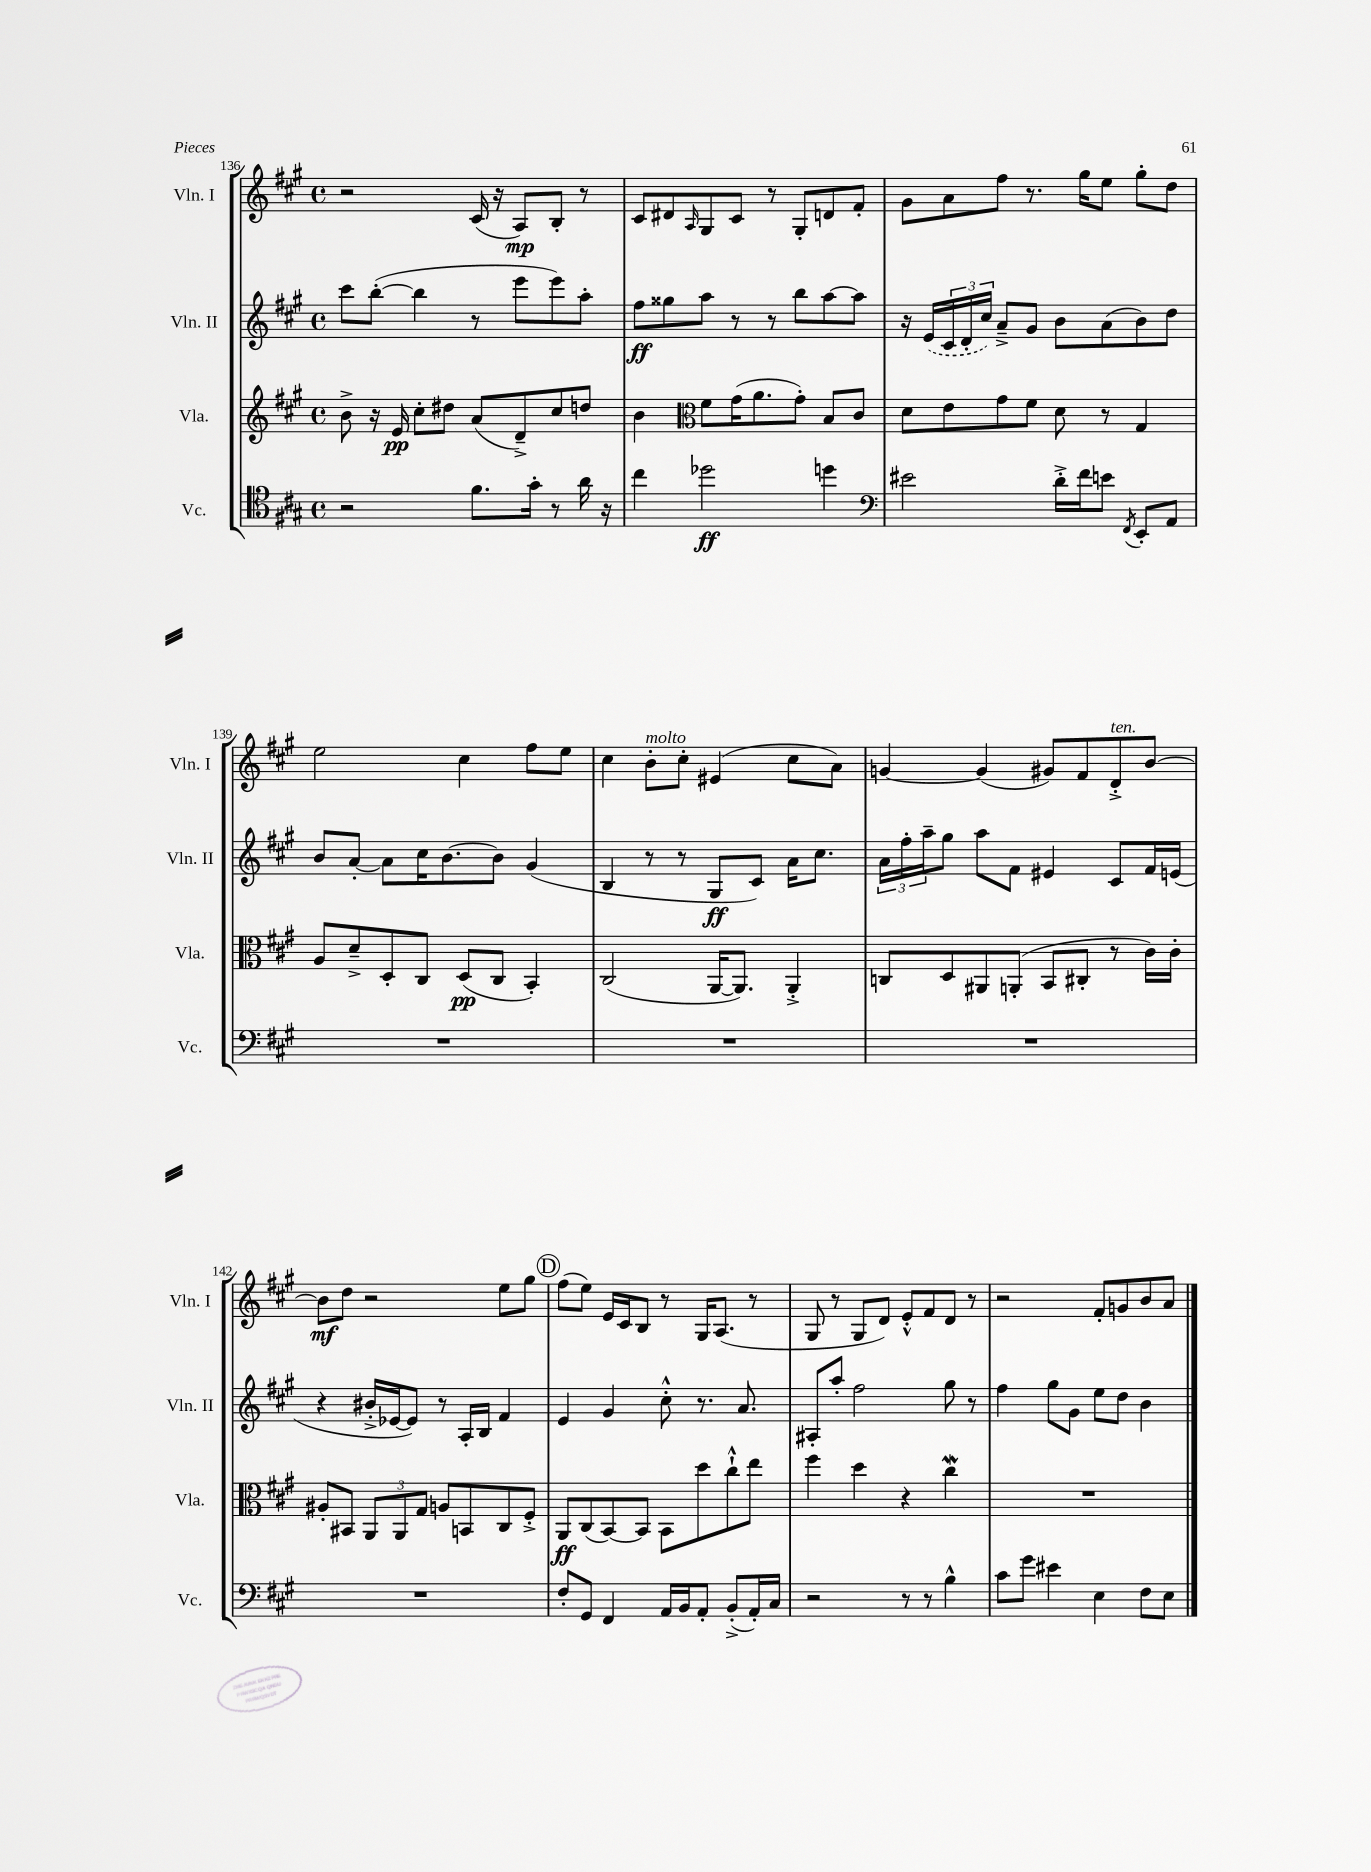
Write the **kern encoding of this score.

**kern	**kern	**kern	**kern
*staff4	*staff3	*staff2	*staff1
*clefC4	*clefG2	*clefG2	*clefG2
*k[f#c#g#]	*k[f#c#g#]	*k[f#c#g#]	*k[f#c#g#]
*M4/4	*M4/4	*M4/4	*M4/4
*met(c)	*met(c)	*met(c)	*met(c)
2r	8b^	8ccc#	2r
.	16r	([8bb'	.
.	16e	.	.
.	8cc#'	4bb]	.
.	8dd#	.	.
8.f#	(8a	8r	(16c#
.	.	.	16r
.	8d~^)	8eee	8A)
16g#'	.	.	.
8r	8cc#	8eee)	8B'
16a	8dd	8aa'	8r
16r	.	.	.
=	=	=	=
4cc#	4b	8ff#	8c#
.	.	8gg##	8d#
*	*clefC3	*	*
.	.	.	16qqA
2dd-	8f#	8aa	8G#
.	(16g#	8r	8c#
.	8.a	.	.
.	.	8r	8r
.	8g#')	8bb	8G#'
4dd	8B	[8aa	8d
.	8c#	8aa]	8f#'
=	=	=	=
*clefF4	*	*	*
2e#	8d	16r	8g#
.	.	(16e	.
.	8e	24c#	8a
.	.	24d'	.
.	.	24cc#)	.
.	8g#	8a~^	8ff#
.	8f#	8g#	8.r
16d'^	8d	8b	.
16f#	.	.	16gg#
8e	8r	(8a	8ee
8qFF#	.	.	.
8EE'	4G#	8b)	8gg#'
8AA	.	8dd	8dd
=	=	=	=
1r	8A	8b	2ee
.	8d~^	[8a'	.
.	8D'	8a]	.
.	8C#	16cc#	.
.	.	[8.b	.
.	(8D	.	4cc#
.	8C#	8b]	.
.	4BB')	(4g#	8ff#
.	.	.	8ee
=	=	=	=
1r	(2C#	4B	4cc#
.	.	8r	8b'
.	.	8r	8cc#'
.	[16AA	8G#	(4e#
.	8.AA])	.	.
.	.	8c#)	.
.	4AA'^	16a	8cc#
.	.	8.cc#	.
.	.	.	8a)
=	=	=	=
1r	8C	24a	[4g
.	.	24ff#'	.
.	.	24aa~	.
.	8D	8gg#	.
.	8AA#	8aa	(4g]
.	(8AA'	8f#	.
.	8BB	4e#	8g#)
.	8C#'	.	8f#
.	8r	8c#	8d'^
.	16c#)	16f#	[8b
.	16c#'	(16e	.
=	=	=	=
1r	8A#'	4r	8b]
.	8BB#	.	8dd
.	12AA	16b#'^	2r
.	.	[16e-	.
.	12AA	.	.
.	.	8e-])	.
.	12G#	.	.
.	8A	8r	.
.	8BB	16A'	.
.	.	16B	.
.	8C#	4f#	8ee
.	8F#'^	.	8gg#
=	=	=	=
8F#'	8AA	4e	(8ff#
8GG#	(8C#	.	8ee)
4FF#	[8BB)	4g#	16e
.	.	.	16c#
.	8BB]	.	8B
16AA	8BB	8cc#'^^	8r
16BB	.	.	.
8AA'	8dd	8.r	16G#
.	.	.	(8.A
(8BB'^	8cc#`^^	.	.
.	.	8.a	.
16AA')	8ee	.	8r
16C#	.	.	.
=	=	=	=
2r	4ff#	8A#'	8G#
.	.	8aa'	8r
.	4dd	2ff#	8G#
.	.	.	8d)
8r	4r	.	8e'^^
8r	.	.	8f#
4B^^	4cc#	8gg#	8d
.	.	8r	8r
=	=	=	=
8c#	1r	4ff#	2r
8g#	.	.	.
4e#	.	8gg#	.
.	.	8g#	.
4E	.	8ee	8f#'
.	.	8dd	8g
8F#	.	4b	8b
8E	.	.	8a
==	==	==	==
*-	*-	*-	*-
